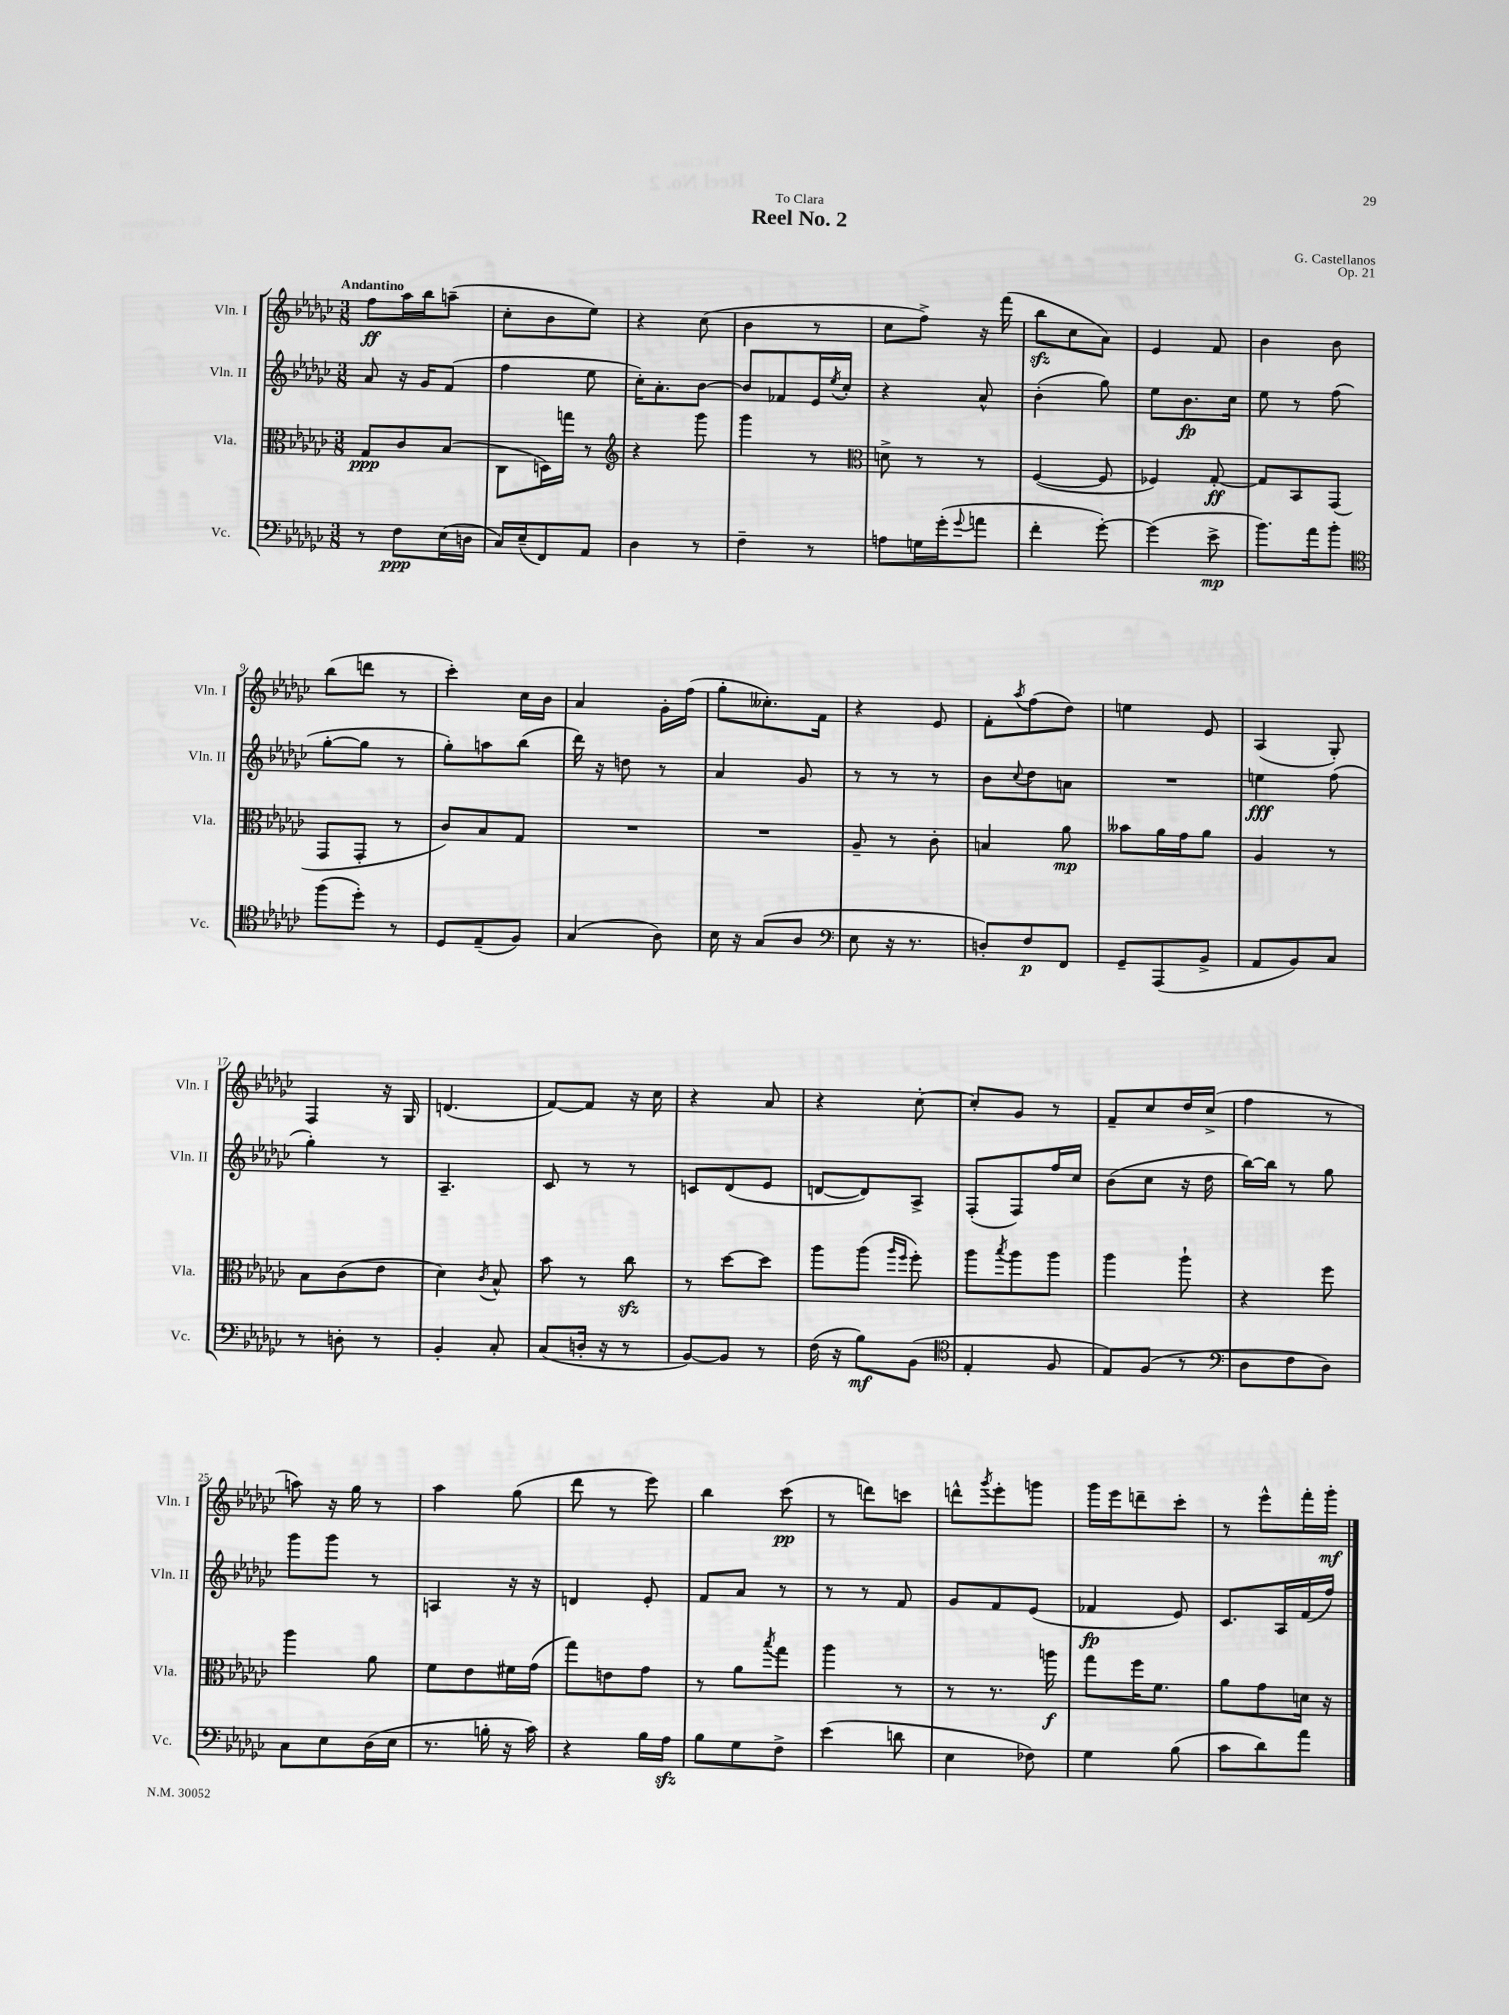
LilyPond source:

\header { title = "Reel No. 2" composer = "G. Castellanos" dedication = "To Clara" opus = "Op. 21" }
<<
\new StaffGroup <<
\new Staff = "s0" \with { instrumentName = "Vln. I" shortInstrumentName = "Vln. I" } {
    \clef treble \key ges \major \numericTimeSignature \time 3/8 \tempo "Andantino"
    f''8\ff aes''16 bes''16 a''8--( |
    ces''8-. bes'8 ees''8) |
    r4 ces''8( |
    bes'4 r8 |
    ces''8 f''8->) r16 f'''16( |
    bes''8\sfz ces''8 aes'8) |
    ees'4 f'8 |
    bes'4 bes'8 |
    bes''8( d'''8 r8 |
    ces'''4-.) ces''16 bes'16 |
    aes'4 ges'16-. f''16( |
    ges''8-. ceses''8.-.) f'16 |
    r4 ees'8 |
    f'8-. \acciaccatura { aes''8 } f''8( des''8) |
    e''4 ees'8 |
    aes4( ges8-.) |
    f4 r16 ges16 |
    d'4.( |
    f'8~) f'8 r16 ces''16 |
    r4 aes'8 |
    r4 ces''8~-. |
    ces''8-. ges'8 r8 |
    f'8-- ces''8 des''16 ces''16->( |
    f''4 r8 |
    a''8) r16 ges''16 r8 |
    aes''4 ges''8( |
    des'''8 r8 ees'''8) |
    bes''4 ces'''8\pp( |
    r8 d'''8) c'''8 |
    d'''8-^ \acciaccatura { ges'''8 } ees'''8-. g'''8 |
    ges'''16 ees'''16 d'''8-- ces'''8-. |
    r8 ees'''8-^ f'''16-. ges'''16-.\mf \bar "|." |
}
\new Staff = "s1" \with { instrumentName = "Vln. II" shortInstrumentName = "Vln. II" } {
    \clef treble \key ges \major \numericTimeSignature \time 3/8
    aes'8 r16 ges'16 f'8( |
    f''4 ees''8 |
    ces''16-.) aes'8.-. bes'8~ |
    bes'8 fes'8 ees'16 \acciaccatura { ees''8 } ces''16-. |
    r4 aes'8-^ |
    bes'4-.( ges''8) |
    ees''8 bes'8.\fp ces''16 |
    ees''8 r8 f''8( |
    ges''8~-. ges''8 r8 |
    ges''8-.) a''8 bes''8( |
    des'''16) r16 d''8 r8 |
    aes'4 ges'8 |
    r8 r8 r8 |
    bes'8 \appoggiatura { ces''8 } des''8 a'8 |
    R4. |
    e''4\fff f''8( |
    ges''4-.) r8 |
    aes4.-- |
    ces'8 r8 r8 |
    c'8 des'8( ees'8 |
    d'8~ d'8) aes8-> |
    f8-.( f8) f''16 ces''16 |
    bes'8( ces''8 r16 des''16 |
    bes''16~) bes''16 r8 ges''8 |
    ges'''8 ges'''8 r8 |
    a4 r16 r16 |
    d'4 ees'8-. |
    f'8 aes'8 r8 |
    r8 r8 f'8 |
    ges'8 f'8 ees'8( |
    fes'4\fp ees'8) |
    ces'8. aes16 f'16( f''16) \bar "|." |
}
\new Staff = "s2" \with { instrumentName = "Vla." shortInstrumentName = "Vla." } {
    \clef alto \key ges \major \numericTimeSignature \time 3/8
    ges8\ppp ces'8 bes8( |
    ces8 d16) g''16 r8 |
    \clef treble r4 ges'''8 |
    ges'''4 r8 |
    \clef alto d'8-> r8 r8 |
    f4~( f8 |
    fes4) ges8~-.\ff |
    ges8 bes,8 ges,8( |
    ges,8 ges,8-. r8 |
    ces'8) bes8 ges8 |
    R4. |
    R4. |
    aes8-- r8 ces'8-. |
    b4 aes'8\mp |
    beses'8 aes'16 ges'16 aes'8 |
    aes4 r8 |
    bes8 ces'8( ees'8 |
    des'4) \acciaccatura { ces'8 } bes8-^ |
    bes'8 r8 ces''8\sfz |
    r8 des''8~ des''8 |
    aes''8 aes''8( \grace { aes''16 f''16 } f''8-.) |
    aes''8 \acciaccatura { bes''8 } aes''8 aes''8 |
    aes''4 aes''8-! |
    r4 f''8 |
    aes''4 aes'8 |
    f'8 ees'8 fis'16 ges'16( |
    ges''8) e'8 ges'8 |
    r8 aes'8 \acciaccatura { bes''8 } ges''8 |
    aes''4 r8 |
    r8 r8. a''16\f |
    ges''8 f''16 f'8. |
    aes'8 ges'8 d'16 r16 \bar "|." |
}
\new Staff = "s3" \with { instrumentName = "Vc." shortInstrumentName = "Vc." } {
    \clef bass \key ges \major \numericTimeSignature \time 3/8
    r8 f8\ppp ees16( d16 |
    ces16) ees16--( f,8) aes,8 |
    des4 r8 |
    f4-- r8 |
    a8 g16 ges'16-.( \appoggiatura { ges'8 } a'8 |
    f'4-. ges'8~-.) |
    ges'4( ees'8->\mp |
    bes'8.) aes'16 bes'8-. |
    \clef tenor f''8( des''8-.) r8 |
    des8 ees8--( f8) |
    ges4( aes8) |
    bes16 r16 ges8( aes8 |
    \clef bass ees8 r16 r8. |
    d8-.) f8\p f,8 |
    ges,8-- aes,,8( bes,8-> |
    aes,8 bes,8) ces8 |
    r8 d8-. r8 |
    bes,4-. ces8-. |
    ces8( d16-. r16 r8 |
    bes,8~) bes,8 r8 |
    f16( r16 bes8\mf) bes,8( |
    \clef tenor ees4-. f8 |
    ees8) f8( r8 |
    \clef bass des8 f8 des8) |
    ces8 ees8 des16( ees16 |
    r8. b16-. r16 ces'16) |
    r4 bes16 aes16\sfz |
    bes8 ges8 f8-> |
    ees'4( d'8 |
    ees4 fes8) |
    ges4 bes8( |
    ces'8 des'8) aes'8 \bar "|." |
}
>>
>>
